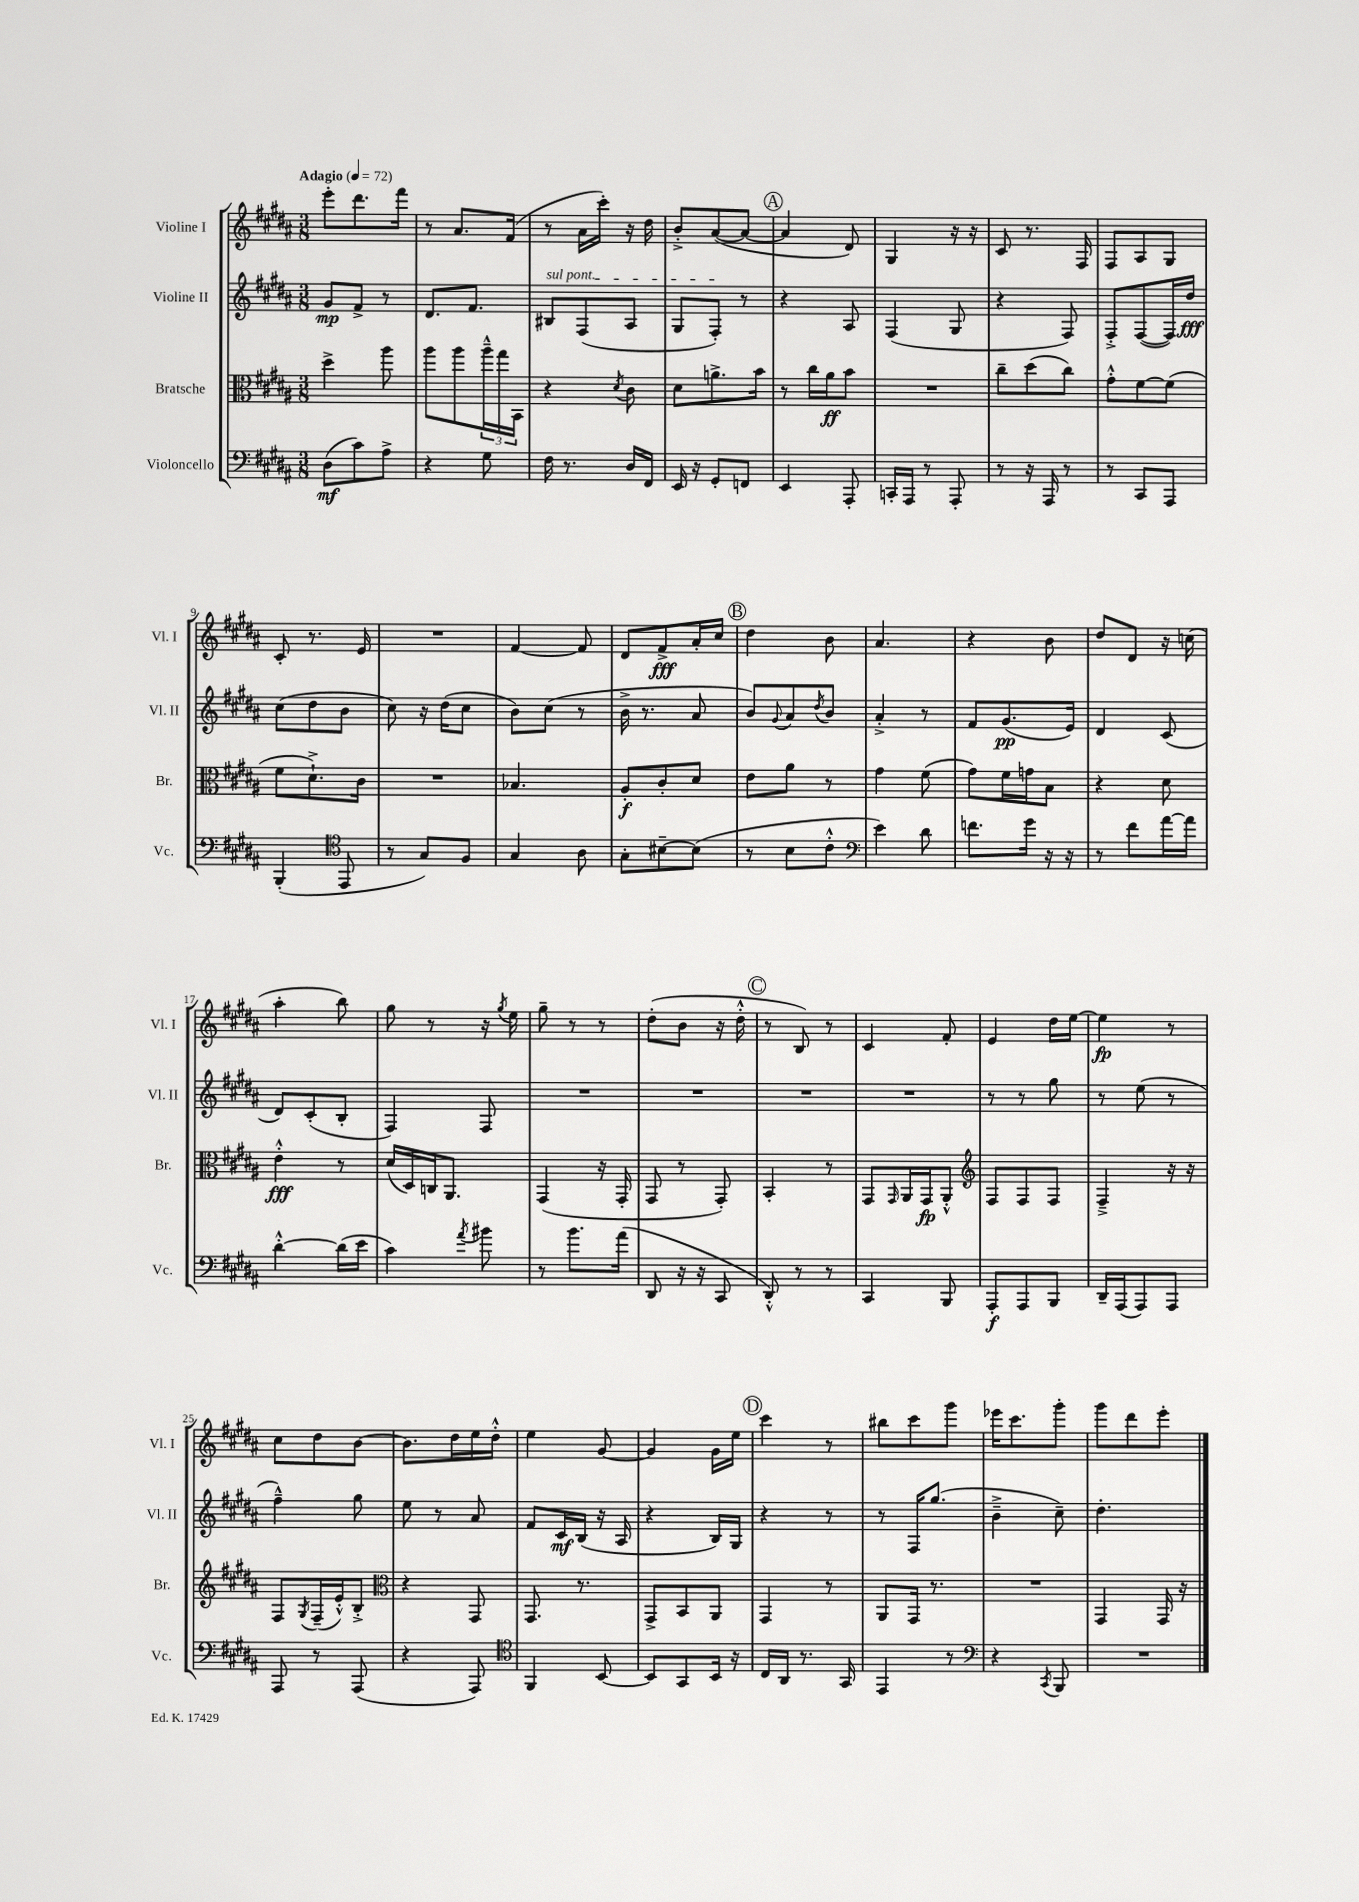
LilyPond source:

<<
\new StaffGroup <<
\new Staff = "s0" \with { instrumentName = "Violine I" shortInstrumentName = "Vl. I" } {
    \clef treble \key b \major \numericTimeSignature \time 3/8 \tempo "Adagio" 4 = 72
    e'''8-. dis'''8. fis'''16 |
    r8 ais'8. fis'16( |
    r8 ais'16 cis'''16-.) r16 dis''16 |
    b'8-.-> ais'8~( ais'8~ |
    \mark \markup { \circle "A" } ais'4 dis'8) |
    gis4 r16 r16 |
    cis'8 r8. fis16 |
    fis8 ais8 gis8 |
    cis'8-. r8. e'16 |
    R4. |
    fis'4~ fis'8 |
    dis'8 fis'8->\fff ais'16-. cis''16 |
    \mark \markup { \circle "B" } dis''4 b'8 |
    ais'4. |
    r4 b'8 |
    dis''8 dis'8 r16 c''16( |
    ais''4-. b''8) |
    gis''8 r8 r16 \acciaccatura { gis''8 } e''16 |
    gis''8-- r8 r8 |
    dis''8-.( b'8 r16 dis''16-.-^ |
    \mark \markup { \circle "C" } r8 b8) r8 |
    cis'4 fis'8-. |
    e'4 dis''16 e''16~ |
    e''4\fp r8 |
    cis''8 dis''8 b'8~ |
    b'8. dis''16 e''16 dis''16-.-^ |
    e''4 gis'8~ |
    gis'4 gis'16 e''16 |
    \mark \markup { \circle "D" } cis'''4 r8 |
    bis''8 cis'''8 gis'''8 |
    ees'''16 cis'''8. gis'''8-. |
    gis'''8 dis'''8 e'''8-. \bar "|." |
}
\new Staff = "s1" \with { instrumentName = "Violine II" shortInstrumentName = "Vl. II" } {
    \clef treble \key b \major \numericTimeSignature \time 3/8
    gis'8\mp fis'8-> r8 |
    dis'8. fis'8. |
    \once \override TextSpanner.bound-details.left.text = \markup { \italic "sul pont." } bis8\startTextSpan fis8( ais8 |
    gis8 fis8-.\stopTextSpan) r8 |
    \mark \markup { \circle "A" } r4 ais8 |
    fis4( gis8 |
    r4 fis8) |
    fis8-.-> fis8~( fis16) dis''16\fff |
    cis''8( dis''8 b'8 |
    cis''8) r16 dis''16( cis''8 |
    b'8) cis''8( r8 |
    b'16-> r8. ais'8 |
    \mark \markup { \circle "B" } b'8) \appoggiatura { gis'8 } ais'8 \acciaccatura { dis''8 } b'8 |
    ais'4-.-> r8 |
    fis'8 gis'8.\pp( e'16) |
    dis'4 cis'8( |
    dis'8) cis'8-.( b8-. |
    fis4) fis8 |
    R4. |
    R4. |
    \mark \markup { \circle "C" } R4. |
    R4. |
    r8 r8 gis''8 |
    r8 e''8( r8 |
    fis''4---^) gis''8 |
    e''8 r8 ais'8 |
    fis'8 cis'16\mf b16( r16 ais16 |
    r4 b16) gis16 |
    \mark \markup { \circle "D" } r4 r8 |
    r8 fis16 gis''8.( |
    b'4---> cis''8--) |
    dis''4.-. \bar "|." |
}
\new Staff = "s2" \with { instrumentName = "Bratsche" shortInstrumentName = "Br." } {
    \clef alto \key b \major \numericTimeSignature \time 3/8
    dis''4-> ais''8 |
    ais''8 ais''8 \tuplet 3/2 { ais''16---^ gis''16 b,16 } |
    r4 \acciaccatura { dis'8 } cis'8 |
    dis'8 a'8.-> b'16 |
    \mark \markup { \circle "A" } r8 cis''16 ais'16\ff b'8 |
    R4. |
    cis''8-- dis''8( cis''8) |
    gis'8-.-^ fis'8~ fis'8( |
    fis'8 dis'8.-!->) cis'16 |
    R4. |
    bes4. |
    ais8-.\f cis'8-. dis'8 |
    \mark \markup { \circle "B" } e'8 ais'8 r8 |
    gis'4 fis'8( |
    gis'8) fis'16 g'16 b8 |
    r4 dis'8 |
    e'4-.-^\fff r8 |
    dis'16( dis16) c16 ais,8. |
    gis,4( r16 gis,16-. |
    gis,8 r8 gis,8-.) |
    \mark \markup { \circle "C" } b,4-. r8 |
    gis,8 \grace { gis,16 } ais,16 gis,16\fp ais,8-.-^ |
    \clef treble fis8 fis8 fis8 |
    fis4---> r16 r16 |
    fis8 \acciaccatura { gis8 } fis16--( e'16-.-^) b8-.-> |
    \clef alto r4 gis,8 |
    gis,8. r8. |
    gis,8-> b,8 ais,8 |
    \mark \markup { \circle "D" } gis,4 r8 |
    ais,8 gis,16 r8. |
    R4. |
    gis,4 gis,16 r16 \bar "|." |
}
\new Staff = "s3" \with { instrumentName = "Violoncello" shortInstrumentName = "Vc." } {
    \clef bass \key b \major \numericTimeSignature \time 3/8
    dis8\mf( cis'8) ais8-> |
    r4 gis8 |
    fis16 r8. dis16 fis,16 |
    e,16 r16 gis,8-. f,8 |
    \mark \markup { \circle "A" } e,4 ais,,8-. |
    c,16-. ais,,16 r8 ais,,8-. |
    r8 r16 ais,,16 r8 |
    r8 cis,8 ais,,8 |
    b,,4-.( \clef tenor e,8 |
    r8 gis8) fis8 |
    gis4 ais8 |
    gis8-. bis8~-- bis8( |
    \mark \markup { \circle "B" } r8 b8 cis'8-.-^ |
    \clef bass e'4) dis'8 |
    f'8. gis'16 r16 r16 |
    r8 fis'8 ais'16~ ais'16 |
    dis'4~-.-^ dis'16( e'16 |
    cis'4) \acciaccatura { ais'8 } bis'8 |
    r8 b'8. ais'16( |
    dis,8 r16 r16 cis,8 |
    \mark \markup { \circle "C" } dis,8-.-^) r8 r8 |
    cis,4 b,,8 |
    ais,,8-.\f ais,,8 b,,8 |
    dis,16-- ais,,16( ais,,8) ais,,8 |
    ais,,8 r8 ais,,8( |
    r4 ais,,8) |
    \clef tenor fis,4 b,8~ |
    b,8 gis,8 b,16 r16 |
    \mark \markup { \circle "D" } cis16 ais,16 r8. gis,16 |
    e,4 r8 |
    \clef bass r4 \acciaccatura { cis,8 } b,,8 |
    R4. \bar "|." |
}
>>
>>
